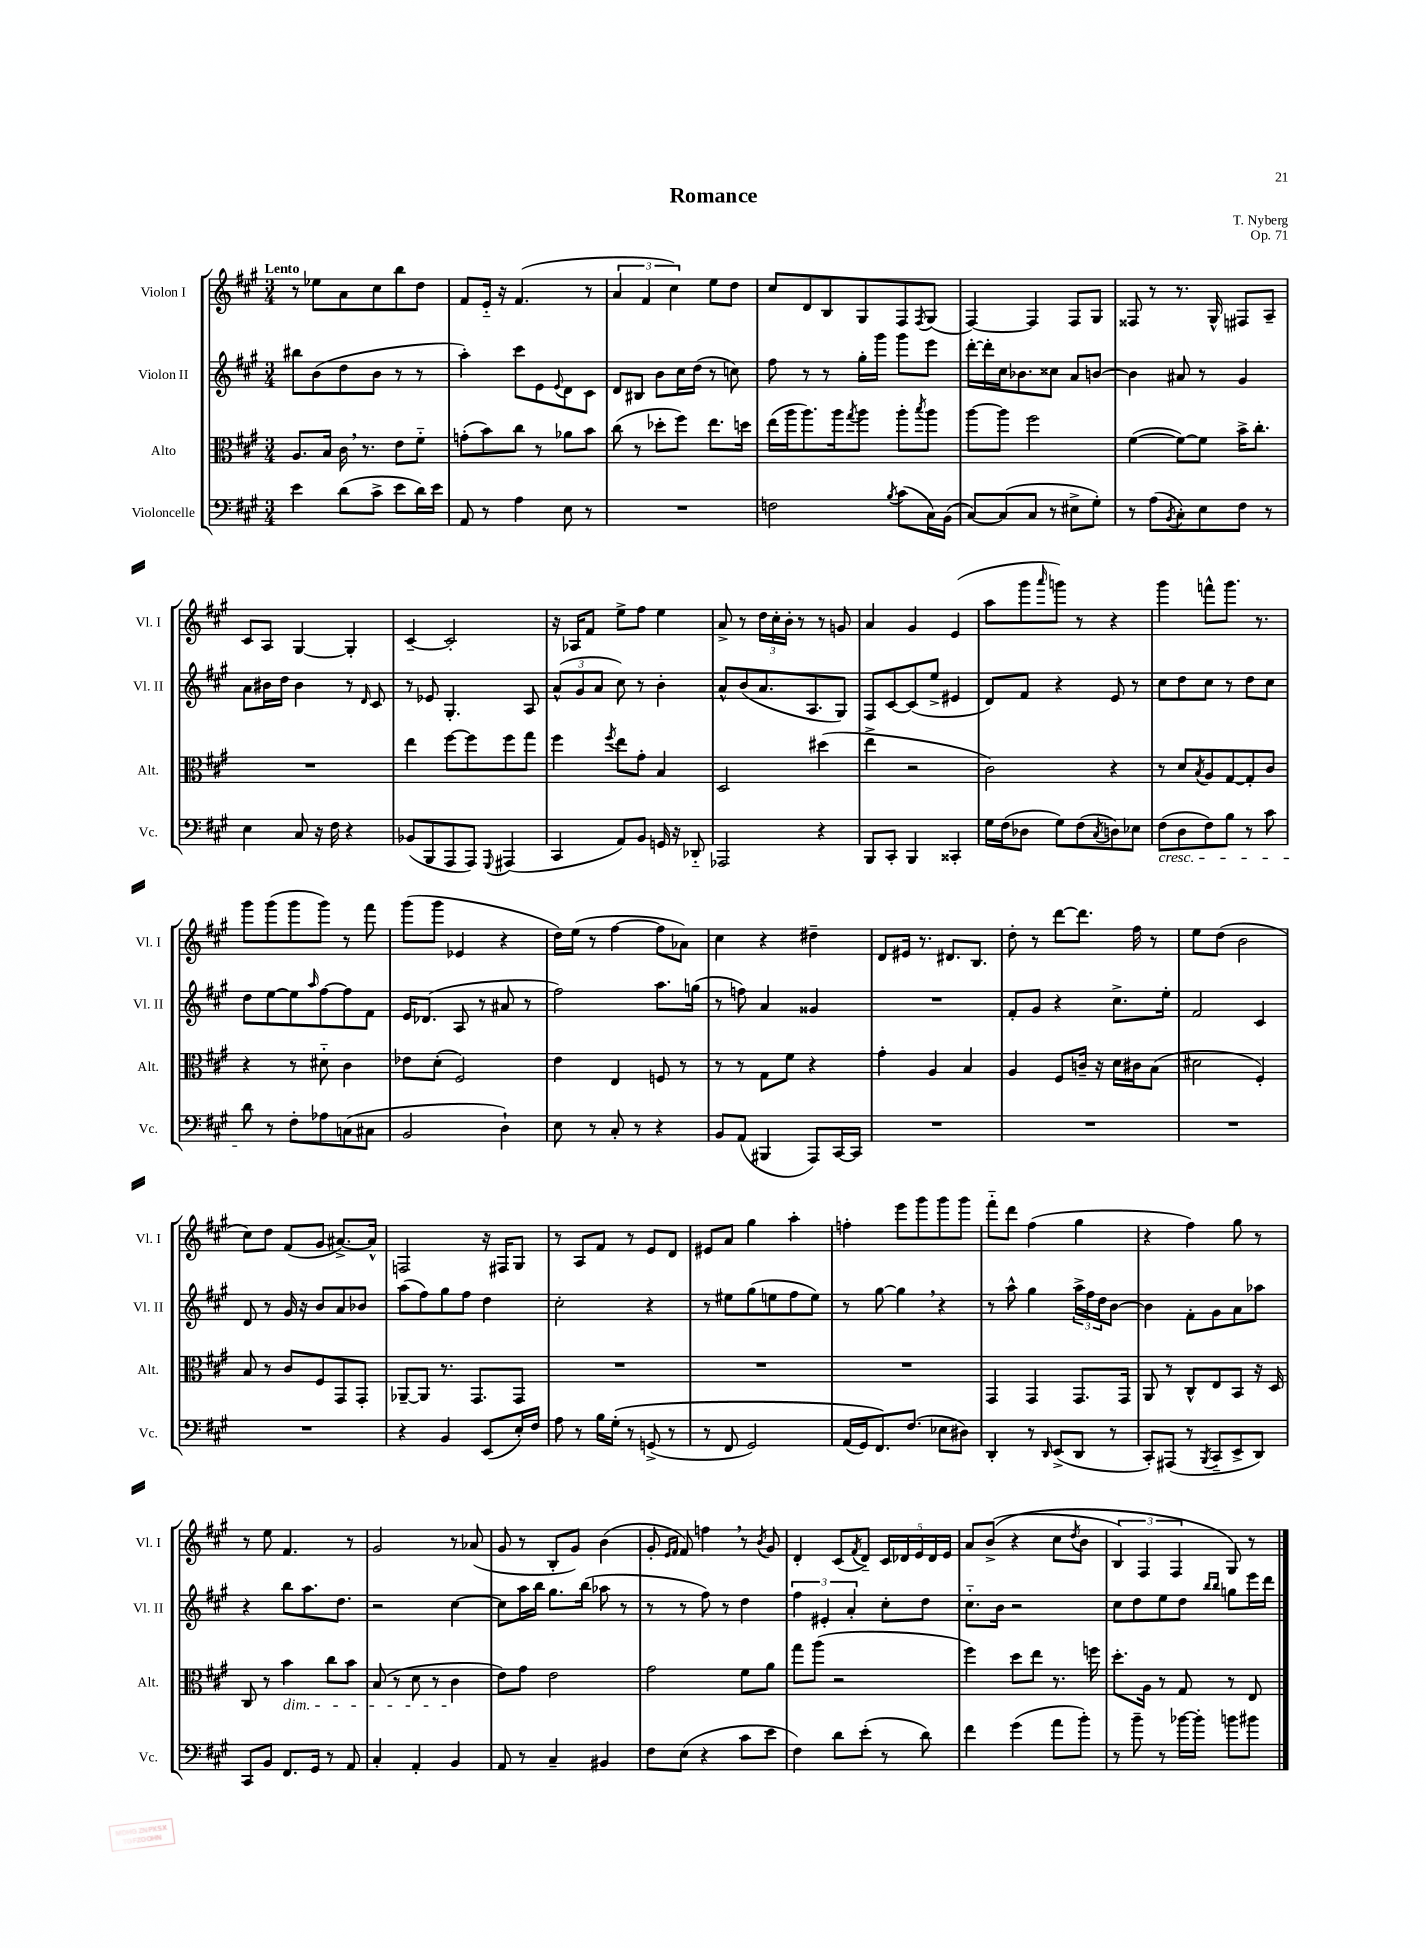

**kern	**kern	**kern	**kern
*staff4	*staff3	*staff2	*staff1
*clefF4	*clefC3	*clefG2	*clefG2
*k[f#c#g#]	*k[f#c#g#]	*k[f#c#g#]	*k[f#c#g#]
*M3/4	*M3/4	*M3/4	*M3/4
4e\	8.A/L	8bb#\L	8r
.	.	(8b\	8ee-\L
.	16B/Jk	.	.
(8d\L	16c#\	8dd\	8a\
.	8.r	.	.
8c#^\J	.	8b\J	8cc#\
8e\L	8e\L	8r	8bb\
16d\L)	8f#'~\J	8r	8dd\J
16e\JJ	.	.	.
=	=	=	=
8AA/	(8g'\L	4aa'\)	8f#/L
8r	8b\)	.	16e'~/Jk
.	.	.	16r
4A\	8cc#\J	8ccc#\L	(4.f#/
.	8r	8e\	.
.	.	8qqe/	.
8E\	8a-\L	8d\	.
8r	8b\J	8c#\J	8r
=	=	=	=
2.r	(8cc#\	8d/L	6a/
.	8r	8B#/J	.
.	.	.	6f#/
.	8dd-'\L	8b\L	.
.	.	.	6cc#\)
.	8ff#\J)	16cc#\L	.
.	.	(16dd\JJ	.
.	8.ee\L	8r	8ee\L
.	.	8cc\)	8dd\J
.	16dd\Jk	.	.
=	=	=	=
2F\	(16ee\LL	8ff#\	8cc#/L
.	16aa\J	.	.
.	8.aa\)	8r	8d/
.	.	8r	8B/
.	16aa\k	.	.
.	8qgg#/	.	.
.	8aa\J	16gg#'\LL	8G#/
.	.	16ggg#\JJ	.
8qB/	.	.	.
(8c#\L	8aa'\L	8ggg#\L	8F#/
.	8qbb/	.	8qF#/
16C#\L)	8aa\J	8eee\J	(8G#/J
(16BB\JJ	.	.	.
=	=	=	=
[8C#/L)	[8aa\L	[16ddd'\LL	[4F#/)
.	.	16ddd'\]	.
(8C#/]	8aa\]J	16cc#\J	.
.	.	8.b-\	.
8C#/J	2ff#\	.	4F#/]
8r	.	8cc##\J	.
8E#^\L	.	8a/L	8F#/L
8G#'\J)	.	[8b/J	8G#/J
=	=	=	=
8r	([4f#\	4b\]	8F##/
(8A\L	.	.	8r
8qBB/	.	.	.
8C#'\)	8f#\_L)	8a#/	8.r
8E\	8f#\]J	8r	.
.	.	.	16G#^^/
8F#\J	16b^\LK	4g#/	8F#/L
.	8.cc#'\J	.	.
8r	.	.	8A~/J
=	=	=	=
4E\	2.r	8a\L	8c#/L
.	.	16b#\L	8A/J
.	.	16dd\JJ	.
8C#/	.	4b#\	[4G#/
16r	.	.	.
16F#\	.	.	.
4r	.	8r	4G#'/]
.	.	16qqd/	.
.	.	8c#/	.
=	=	=	=
(8BB-/L	4ee\	8r	[4c#~/
8BBB/	.	8e-/	.
8AAA/	[8ff#\L	4.G#'/	2c#'/]
8AAA/J)	8ff#\]	.	.
8qqGGG#/	.	.	.
(4AAA#/	8ff#\	.	.
.	8gg#\J	8A/	.
=	=	=	=
4CC#/	4ff#\	(12a^^/L	16r
.	.	.	16A-/LK
.	.	12g#/	.
.	.	.	8f#/J
.	.	12a/J	.
.	8qff#/	.	.
8AA/L)	8ee\L	8cc#\)	8ee^\L
8BB/J	8g#'\J	8r	8ff#\J
16GG/	4B/	4b'\	4ee\
16r	.	.	.
8DD-'~/	.	.	.
=	=	=	=
2AAA-/	2D/	8a^^/L	8a^/
.	.	(8b/	8r
.	.	8.a/	24dd\LL
.	.	.	24cc#'\
.	.	.	24b'\JJ
.	.	.	8r
.	.	8.A/	.
4r	(4dd#\	.	8r
.	.	8G#/J)	8g/
=	=	=	=
8BBB/L	4ee^\	8F#/L	4a/
8CC#'/J	.	[8c#/	.
4BBB/	2r	(8c#/]	4g#/
.	.	8ee^/J	.
4CC##'/	.	4e#/	(4e/
=	=	=	=
16G#\LL	2c#\)	8d/L)	8aa\L
(16F#\J	.	.	.
8D-\J	.	8f#/J	8ggg#\
.	.	.	16qqaaa/
8G#\L)	.	4r	8ggg\J)
(8F#\	.	.	8r
8qC#/	.	.	.
8D\)	4r	8e/	4r
8E-\J	.	8r	.
=	=	=	=
(8F#\L	8r	8cc#\L	4ggg#\
8D\	8d/L	8dd\	.
.	8qB/	.	.
8F#\)	8A/	8cc#\J	8fff^^\L
8B\J	[8G#/	8r	8.ggg#\J
8r	8G#'/]	8dd\L	.
.	.	.	8.r
8c#\	8c#/J	8cc#\J	.
=	=	=	=
8d\	4r	8dd\L	8ggg#\L
8r	.	[8ee\	(8ggg#\
8F#'\L	8r	8ee\]	8ggg#\
.	.	16qqaa/	.
8A-\	8d#'~\	[8ff#\	8ggg#\J)
(8C\	4c#\	8ff#\]	8r
8C#\J	.	8f#\J	8fff#\
=	=	=	=
2BB/	8e-\L	16e/LK	(8ggg#\L
.	.	(8.d-/J	.
.	(8d'\J	.	8ggg#\J
.	2F#/)	8A/	4e-/
.	.	8r	.
4D`\)	.	8a#/	4r
.	.	8r	.
=	=	=	=
8E\	4e\	2ff#\)	16dd\LL)
.	.	.	(16ee\JJ
8r	.	.	8r
8C#'/	4E/	.	[4ff#\
8r	.	.	.
4r	8F/	8.aa\L	8ff#\]L
.	8r	.	8a-\J)
.	.	(16gg\Jk	.
=	=	=	=
8BB/L	8r	8r	4cc#\
(8AA/J	8r	8ff\)	.
4BBB#/	8G#\L	4a/	4r
.	8f#\J	.	.
8AAA/L)	4r	4g##/	4dd#~\
[16CC#/L	.	.	.
16CC#/]JJ	.	.	.
=	=	=	=
2.r	4g#'\	2.r	8d/L
.	.	.	16e#/Jk
.	.	.	8.r
.	4A/	.	.
.	.	.	8.d#/L
.	4B/	.	.
.	.	.	8.B/J
=	=	=	=
2.r	4A/	8f#'/L	8dd'\
.	.	8g#/J	8r
.	8F#/L	4r	[8ddd\L
.	16c~/Jk	.	8.ddd\]J
.	16r	.	.
.	16d\LL	8.cc#^\L	.
.	16c#\J	.	16ff#\
.	(8B\J	.	8r
.	.	16ee'\Jk	.
=	=	=	=
2.r	2d#\	2f#/	8ee\L
.	.	.	(8dd\J
.	.	.	2b\
.	4F#'/)	4c#/	.
=	=	=	=
2.r	8B/	8d/	8cc#\L)
.	8r	8r	8dd\J
.	8c#/L	16g#/	(8f#/L
.	.	16r	.
.	8F#/	8b/L	8g#/J
.	8GG#/	8a/	[8.a#^/L)
.	8GG#'/J	8b-/J	.
.	.	.	16a#^^/]Jk
=	=	=	=
4r	[8AA-~/L	(8aa\L	2F/
.	8AA-/]J	8ff#\)	.
4BB/	8.r	8gg#\	.
.	.	8ff#\J	.
.	8.GG#/L	.	.
(8EE/L	.	4dd\	16r
.	.	.	16F#/LK
16E'/L)	8GG#/J	.	8G#/J
16F#/JJ	.	.	.
=	=	=	=
8A\	2.r	2cc#'\	8r
8r	.	.	8A/L
16B\LL	.	.	8f#/J
&(16G#'\JJ	.	.	.
8r	.	.	8r
(8GG^/	.	4r	8e/L
8r	.	.	8d/J
=	=	=	=
8r	2.r	8r	8e#/L
8FF#/	.	8ee#\L	8a/J
2GG#/)	.	(8gg#\	4gg#\
.	.	8ee\	.
.	.	8ff#\	4aa'\
.	.	8ee\J)	.
=	=	=	=
(16AA/LL	2.r	8r	4ff'\
16GG#/J)	.	.	.
8.FF#/&)	.	[8gg#\	.
.	.	4gg#\]	8eee\L
(8.F#/J	.	.	.
.	.	.	8ggg#\
8E-\L	.	4r	8ggg#\
8D#\J)	.	.	8ggg#\J
=	=	=	=
4DD'/	4GG#/	8r	8fff#'~\L
.	.	8aa^^\	8ddd\J
8r	4GG#/	4gg#\	(4ff#\
16qqDD/	.	.	.
(8EE^/L	.	.	.
8DD/J	8.GG#/L	24aa^\LL	4gg#\
.	.	24ff#\	.
.	.	24dd\J	.
8r	.	[8b\J	.
.	16GG#/Jk	.	.
=	=	=	=
8CC#'/L)	8AA/	4b\]	4r
(8AAA#/J	8r	.	.
8r	8C#^^/L	8f#'\L	4ff#\)
8qBBB/	.	.	.
8CC#'~/L	8E/	8g#\	.
8EE^/	8BB/J	8a\	8gg#\
8DD/J)	16r	8aa-\J	8r
.	16D/	.	.
=	=	=	=
8CC#/L	8C#/	4r	8r
8BB/J	8r	.	8ee\
8.FF#/L	4b\	8bb\L	4.f#/
.	.	8.aa\	.
16GG#/Jk	.	.	.
8r	8cc#\L	.	.
.	.	8.dd\J	.
8AA/	8b\J	.	8r
=	=	=	=
4C#'/	(8B/	2r	2g#/
.	8r	.	.
4AA'/	8d\	.	.
.	8r	.	.
4BB/	4c#\	[4cc#\	8r
.	.	.	(8a-/
=	=	=	=
8AA/	8e\L)	8cc#\]L	8g#/
8r	8g#\J	16aa\L	8r
.	.	16bb\JJ	.
4C#~/	2e\	8.gg#\L	8B'/L
.	.	.	8g#/J)
.	.	(16bb\Jk	.
4BB#/	.	8aa-\	(4b\
.	.	8r	.
=	=	=	=
8F#\L	2g#\	8r	8g#'/
.	.	.	16qqe/LL
.	.	.	16qqf#/JJ
(8E\J	.	8r	8f#/)
4r	.	8ff#\)	4ff\
.	.	8r	.
8c#\L	8f#\L	4dd\	8r
.	.	.	8qb/
8e\J	8a\J	.	8g#/
=	=	=	=
4F#\)	8gg#\L	6ff#\	4d'/
.	(8aa\J	.	.
.	.	6e#'/	.
8d\L	2r	.	(8c#/L
.	.	6a'/	.
.	.	.	8qf#/
(8e'\J	.	.	8d'~/J)
8r	.	8cc#'\L	20c#/LL
.	.	.	20d-/
.	.	.	20e/
8d\)	.	8dd\J	.
.	.	.	20d-/
.	.	.	20e/JJ
=	=	=	=
4f#\	4ff#\)	8.cc#'~\L	8a/L
.	.	.	&((8b^/J
.	.	16b\Jk	.
(4g#\	8dd\L	2r	4r
.	8ee\J	.	.
8a\L	8.r	.	8cc#\L
.	.	.	8qdd/
8b'\J)	.	.	8b\J
.	16ff\	.	.
=	=	=	=
8r	8.dd'\L	8cc#\L	6B/)
8b~\	.	8dd\	.
.	.	.	6F#/
.	16A\Jk	.	.
8r	8r	8ee\	.
.	.	.	6F#/
[16b-\LL	8G#/	8dd\J	.
16b-'\]JJ	.	.	.
.	.	16qqbb/LL	.
.	.	16qqbb/JJ	.
8b\L	8r	8gg\L	8G#/&)
8b#\J	8E/	16eee\L	8r
.	.	16ddd\JJ	.
==	==	==	==
*-	*-	*-	*-
